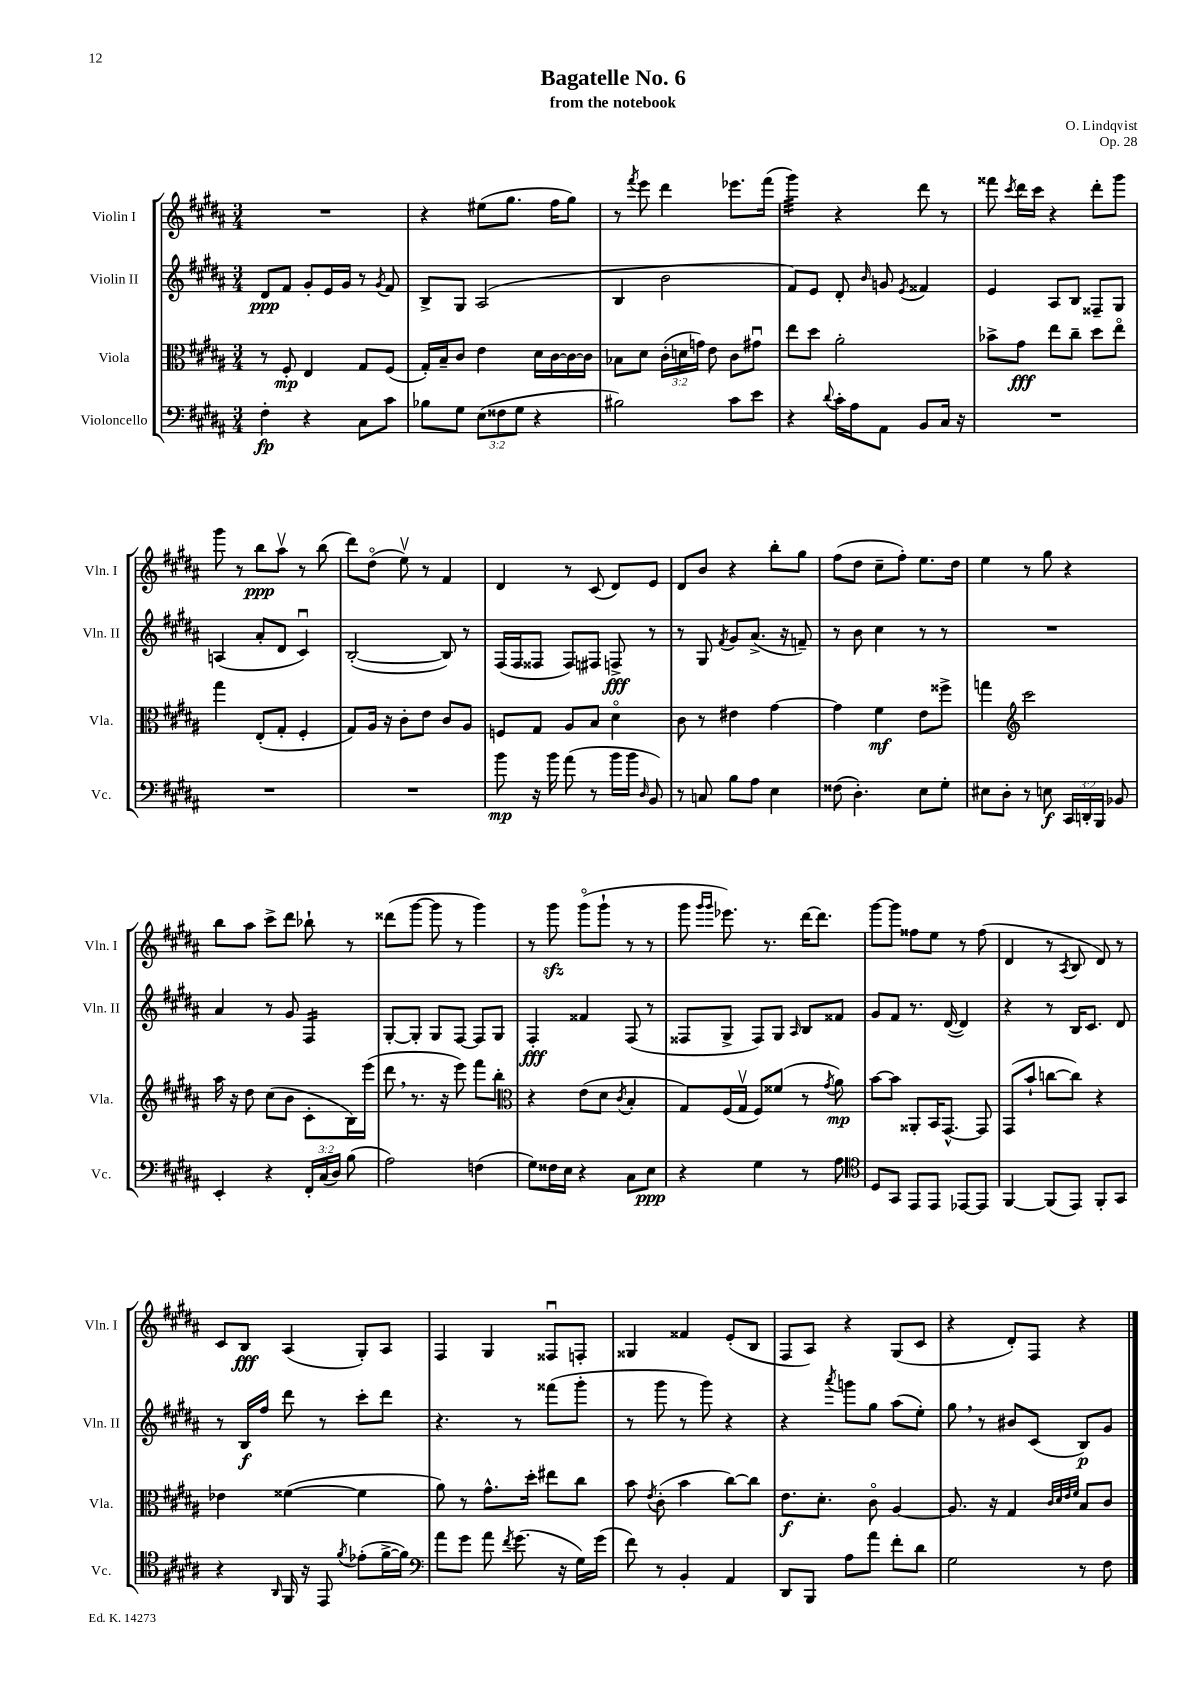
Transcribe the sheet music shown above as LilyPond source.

\header { title = "Bagatelle No. 6" composer = "O. Lindqvist" subtitle = "from the notebook" opus = "Op. 28" }
<<
\new StaffGroup <<
\new Staff = "s0" \with { instrumentName = "Violin I" shortInstrumentName = "Vln. I" } {
    \clef treble \key b \major \numericTimeSignature \time 3/4
    \autoBeamOff R2. |
    r4 eis''8[( gis''8.] fis''16[ gis''8]) |
    r8 \acciaccatura { fis'''8 } e'''8 dis'''4 ees'''8.[ fis'''16]( |
    gis'''4:32) r4 dis'''8 r8 |
    fisis'''8 \acciaccatura { cis'''8 } dis'''16[ cis'''16] r4 dis'''8[-. gis'''8] |
    gis'''8 r8 b''8[\ppp ais''8]\upbow r8 b''8( |
    dis'''8[) dis''8]\flageolet( e''8\upbow) r8 fis'4 |
    dis'4 r8 cis'8( dis'8[) e'8] |
    dis'8[ b'8] r4 b''8[-. gis''8] |
    fis''8[( dis''8] cis''8[-- fis''8]-.) e''8.[ dis''16] |
    e''4 r8 gis''8 r4 |
    b''8[ ais''8] cis'''8[-> dis'''8] bes''8-! r8 |
    disis'''8[( gis'''8]~ gis'''8 r8 gis'''4) |
    r8 gis'''8\sfz gis'''8[\flageolet( gis'''8]-! r8 r8 |
    gis'''8 \grace { gis'''16[ gis'''16] } ees'''8.) r8. dis'''16[~ dis'''8.] |
    gis'''8[~ gis'''8] fisis''8[ e''8] r8 fisis''8( |
    dis'4 r8 \acciaccatura { ais8 } b8 dis'8) r8 |
    cis'8[ b8]\fff ais4( gis8[-.) ais8] |
    fis4 gis4 fisis8[\downbow f8]-. |
    gisis4 fisis'4 e'8[-.( b8] |
    fis8[ ais8]) r4 gis8[( cis'8] |
    r4 dis'8[-.) fis8] r4 \bar "|." |
}
\new Staff = "s1" \with { instrumentName = "Violin II" shortInstrumentName = "Vln. II" } {
    \clef treble \key b \major \numericTimeSignature \time 3/4
    \autoBeamOff dis'8[\ppp fis'8] gis'8[-. e'16 gis'16] r8 \acciaccatura { gis'8 } fis'8 |
    b8[-> gis8] ais2( |
    b4 b'2 |
    fis'8[) e'8] dis'8-. \grace { b'16 } g'8 \acciaccatura { e'8 } fisis'4 |
    e'4 ais8[ b8] fisis8[-- gis8] |
    a4( ais'8[-. dis'8] cis'4\downbow) |
    b2~-.( b8) r8 |
    fis16[( fis16 fisis8] fisis8[) fis8] f8->\fff r8 |
    r8 gis8 \acciaccatura { fis'8 } gis'8[ ais'8.]->( r16 f'8--) |
    r8 b'8 cis''4 r8 r8 |
    R2. |
    ais'4 r8 gis'8 fis4:16 |
    gis8[~-. gis8]-. gis8[ fis8]~ fis8[ gis8] |
    fis4-.\fff fisis'4 fis8( r8 |
    fisis8[ gis8]-> fisis8[) gis8] \grace { ais16 } b8[ fisis'8] |
    gis'8[ fis'8] r8. dis'16~( dis'4) |
    r4 r8 b16[ cis'8.] dis'8 |
    r8 b16[\f fis''16] dis'''8 r8 cis'''8[-. dis'''8] |
    r4. r8 fisis'''8[( gis'''8]-. |
    r8 gis'''8 r8 gis'''8) r4 |
    r4 \acciaccatura { ais'''8 } g'''8[ gis''8] ais''8[( e''8]-.) |
    gis''8 \breathe r8 bis'8[ cis'8]( b8[\p) gis'8] \bar "|." |
}
\new Staff = "s2" \with { instrumentName = "Viola" shortInstrumentName = "Vla." } {
    \clef alto \key b \major \numericTimeSignature \time 3/4 \override Staff.TupletNumber.text = #tuplet-number::calc-fraction-text
    \autoBeamOff r8 fis8-.\mp e4 gis8[ fis8]( |
    gis16[-.) b16-- cis'8] e'4 dis'16[ cis'16~ cis'16~ cis'16] |
    bes8[ dis'8] \tuplet 3/2 { cis'16[-.( d'16 g'16]) } e'8 cis'8[ gis'8]\downbow |
    e''8[ dis''8] ais'2-. |
    bes'8[-> gis'8]\fff e''8[ cis''8]-- dis''8[ e''8]\flageolet |
    gis''4 e8[-.( gis8]-. fis4-. |
    gis8[) ais16] r16 cis'8[-. e'8] cis'8[ ais8] |
    f8[ gis8] ais8[ b8] dis'4\flageolet |
    cis'8 r8 eis'4 gis'4~ |
    gis'4 fis'4\mf e'8[ fisis''8]-> |
    g''4 \clef treble cis'''2 |
    ais''16 r16 dis''8 cis''8[( b'8] cis'8[-. b16) e'''16]( |
    dis'''8 \breathe r8. r16 e'''8) fis'''8[ b''8]-. |
    \clef alto r4 e'8[( dis'8] \acciaccatura { cis'8 } b4-. |
    gis8[) fis16( gis16]\upbow fis8[) fisis'8]( r8 \acciaccatura { gis'8 } ais'8\mp) |
    b'8[~ b'8] aisis,8[-. b,16 gis,8.]~-^ gis,8 |
    gis,8[( b'8]-! c''8[~ c''8]) r4 |
    ees'4 fisis'4~( fisis'4 |
    ais'8) r8 gis'8.[-^ dis''16]-. eis''8[ cis''8] |
    b'8 \acciaccatura { e'8 } cis'8-.( b'4 cis''8[~) cis''8] |
    e'8.[\f dis'8.]-. cis'8\flageolet ais4~ |
    ais8. r16 gis4 \grace { cis'32[ dis'32 e'32 fis'32] } b8[ cis'8] \bar "|." |
}
\new Staff = "s3" \with { instrumentName = "Violoncello" shortInstrumentName = "Vc." } {
    \clef bass \key b \major \numericTimeSignature \time 3/4 \override Staff.TupletNumber.text = #tuplet-number::calc-fraction-text
    \autoBeamOff fis4-.\fp r4 cis8[ cis'8] |
    bes8[ gis8] \tuplet 3/2 { e8[( fisis8 gis8] } r4 |
    bis2) cis'8[ e'8] |
    r4 \appoggiatura { dis'8 } cis'16[-. ais16 ais,8] b,8[ cis16] r16 |
    R2. |
    R2. |
    R2. |
    b'8\mp r16 b'16 ais'8( r8 b'16[ b'16] \grace { dis16 } b,8) |
    r8 c8 b8[ ais8] e4 |
    fisis8( dis4.-.) e8[ gis8]-. |
    eis8[ dis8]-. r8 e8\f \tuplet 3/2 { cis,16[ d,16-. b,,16] } bes,8 |
    e,4-. r4 \tuplet 3/2 { fis,16[-. cis16( dis16]) } b8( |
    ais2) f4( |
    gis8[) fisis16 e16] r4 cis8[ e8]\ppp |
    r4 gis4 r8 ais8 |
    \clef tenor dis8[ gis,8] e,8[ e,8] ees,8[~ ees,8] |
    fis,4~ fis,8[( e,8]) fis,8[-. gis,8] |
    r4 \grace { ais,16 } fis,16 r16 e,8 \acciaccatura { fis'8 } ees'8[-.( fis'16~-> fis'16]) |
    \clef bass ais'8[ gis'8] ais'8 \acciaccatura { fis'8 } gis'8.( r16 gis16[) gis'16]( |
    fis'8) r8 b,4-. ais,4 |
    dis,8[ b,,8] ais8[ ais'8] fis'8[-. dis'8] |
    gis2 r8 fis8 \bar "|." |
}
>>
>>
\layout { \context { \Score \remove "Bar_number_engraver" } }
